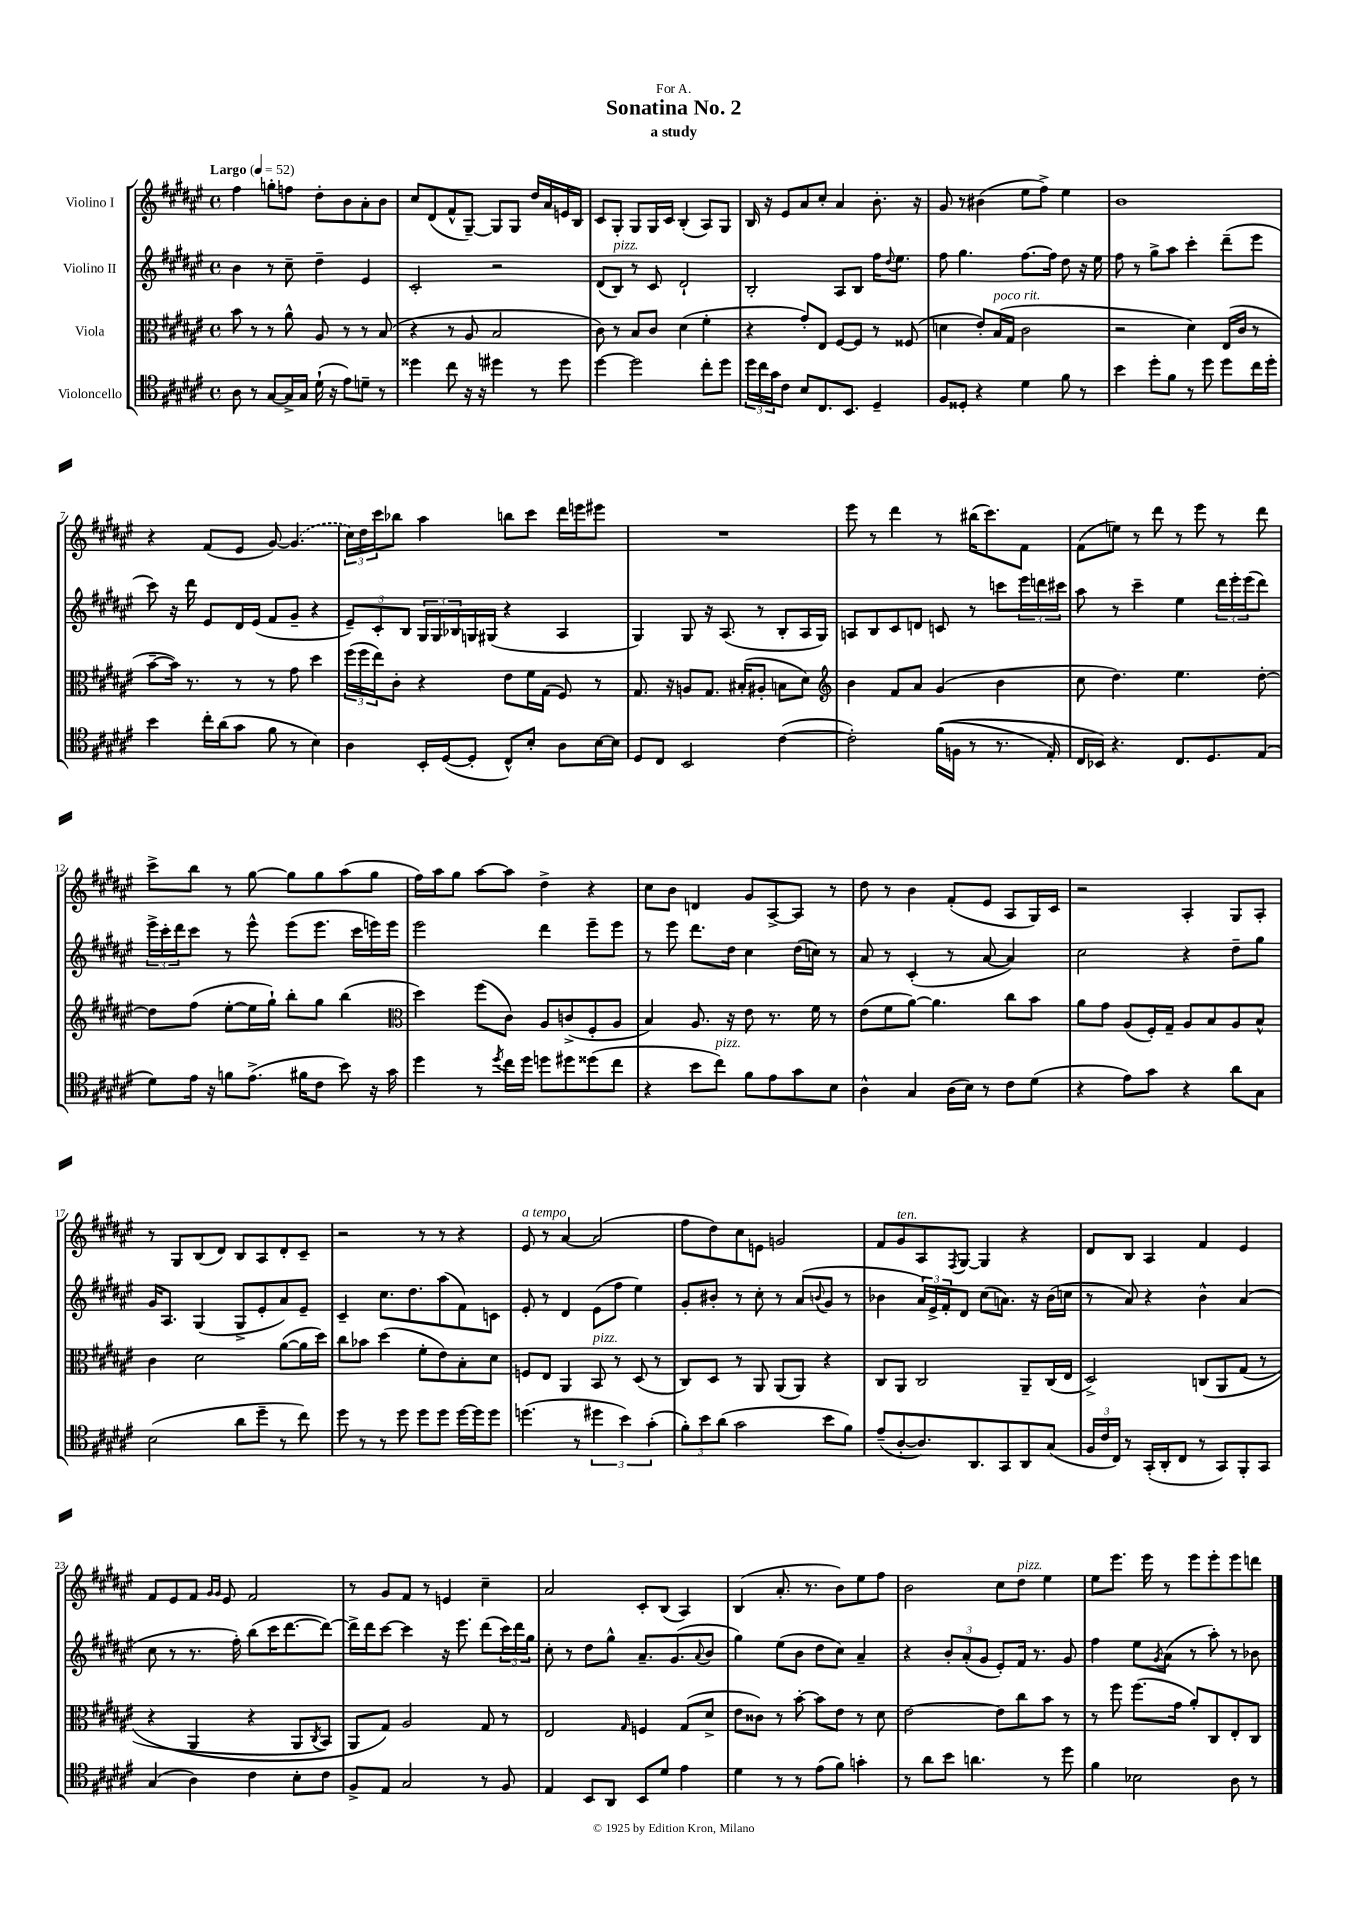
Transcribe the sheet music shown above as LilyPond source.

\header { title = "Sonatina No. 2" subtitle = "a study" dedication = "For A." }
<<
\new StaffGroup <<
\new Staff = "s0" \with { instrumentName = "Violino I" } {
    \clef treble \key fis \major \defaultTimeSignature \time 4/4 \tempo "Largo" 4 = 52
    fis''4 g''8-. f''8 dis''8-. b'8 ais'8-. b'8 |
    cis''8 dis'8( fis'8-^ gis8~--) gis8 gis8 dis''16 ais'16 e'16 b16 |
    cis'8 gis8-. gis8 gis16 cis'16 b4-.( ais8) gis8 |
    b16 r16 eis'8 ais'8 cis''8-. ais'4 b'8.-. r16 |
    gis'8 r8 bis'4( eis''8 fis''8->) eis''4 |
    b'1 |
    r4 fis'8( eis'8 gis'8~) \once \slurDashed gis'4.( |
    \tuplet 3/2 { cis''16) dis''16 cis'''16 } bes''8 ais''4 b''8 cis'''8 dis'''16 e'''16 eis'''8 |
    R1 |
    eis'''8 r8 dis'''4 r8 bis''16( cis'''8.) fis'8 |
    fis'8( e''8) r8 dis'''8 r8 eis'''8 r8 dis'''8 |
    cis'''8-> b''8 r8 gis''8~ gis''8 gis''8 ais''8( gis''8 |
    fis''16) ais''16 gis''8 ais''8~ ais''8 dis''4-> r4 |
    cis''8 b'8 d'4 gis'8 ais8~-> ais8 r8 |
    dis''8 r8 b'4 fis'8-.( eis'8 ais8 gis16) cis'16 |
    r2 ais4-. gis8 ais8-. |
    r8 gis8 b8( dis'8) b8 ais8 dis'8-. cis'8-- |
    r2 r8 r8 r4 |
    eis'8^\markup { \italic "a tempo" } r8 ais'4~ ais'2( |
    fis''8 dis''8) cis''8 e'8 g'2 |
    fis'8 gis'8^\markup { \italic "ten." } ais8 \acciaccatura { fis8 } gis8~ gis4 r4 |
    dis'8 b8 ais4 fis'4 eis'4 |
    fis'8 eis'8 fis'8 \grace { gis'16 gis'16 } eis'8 fis'2 |
    r8 gis'8 fis'8 r8 e'4 cis''4-- |
    ais'2 cis'8-. b8( ais4) |
    b4( ais'8.-. r8. b'8) eis''8 fis''8 |
    b'2 cis''8 dis''8^\markup { \italic "pizz." } eis''4 |
    eis''8 eis'''8. eis'''16 r8 eis'''8 eis'''8-. eis'''8 d'''8 \bar "|." |
}
\new Staff = "s1" \with { instrumentName = "Violino II" } {
    \clef treble \key fis \major \defaultTimeSignature \time 4/4
    b'4 r8 cis''8-- dis''4-- eis'4 |
    cis'2-. r2 |
    dis'8( b8^\markup { \italic "pizz." }) r8 cis'8 dis'2-! |
    b2-. ais8 b8 fis''16 \appoggiatura { dis''8 } eis''8. |
    fis''8 gis''4. fis''8.~ fis''16 dis''8 r16 eis''16 |
    fis''8 r8 gis''8-> ais''8 cis'''4-. dis'''8--( eis'''8 |
    cis'''8) r16 dis'''16 eis'8 dis'16 eis'16( fis'8 gis'8-- r4 |
    \tuplet 3/2 { eis'8--) cis'8-. b8 } \tuplet 3/2 { gis16 gis16 bes16 } g16 gis16( r4 ais4 |
    gis4) gis8 r16 ais8.( r8 b8-. ais16 gis16) |
    a8 b8 cis'8 d'8 c'8 r8 c'''8 \tuplet 3/2 { eis'''16 d'''16 cis'''16 } |
    ais''8 r8 cis'''4-- eis''4 \tuplet 3/2 { dis'''16 eis'''16-. eis'''16( } dis'''8) |
    \tuplet 3/2 { eis'''16-> cis'''16-. dis'''16 } cis'''8 r8 eis'''8-^ eis'''8( eis'''8. cis'''16 e'''16) e'''16 |
    eis'''2 dis'''4 eis'''8-- eis'''8 |
    r8 eis'''8 dis'''8. dis''16 cis''4 dis''16( c''16) r8 |
    ais'8 r8 cis'4-.( r8 ais'8~ ais'4) |
    cis''2 r4 dis''8-- gis''8 |
    gis'16 ais8. gis4( gis8-> eis'8-. ais'8) eis'8-- |
    cis'4-- cis''8. dis''8. ais''8( fis'8) c'8 |
    eis'8-. r8 dis'4 eis'8( fis''8 eis''4) |
    gis'8-. bis'8-. r8 cis''8-. r8 ais'8( \appoggiatura { b'8 } gis'8 r8 |
    bes'4 \tuplet 3/2 { ais'16) eis'16-> fis'16-. } dis'8 cis''8( a'8.) r16 bes'16( c''16 |
    r8 ais'8) r4 b'4-^ ais'4( |
    cis''8 r8 r8. fis''16-.) b''8( cis'''16 dis'''8.~ dis'''8~) |
    dis'''16-> dis'''16 cis'''8~ cis'''4 r16 eis'''8. dis'''8( \tuplet 3/2 { cis'''16) dis'''16 gis''16 } |
    cis''8-. r8 dis''8 gis''8-^ ais'8.-- gis'8.( \appoggiatura { ais'8 } b'8 |
    gis''4) eis''8( b'8 dis''8 cis''8) ais'4-- |
    r4 \tuplet 3/2 { b'8-. ais'8-.( gis'8 } eis'8-.) fis'16 r8. gis'8 |
    fis''4 eis''8 \acciaccatura { gis'8 } ais'8( r8 ais''8-.) r8 bes'8 \bar "|." |
}
\new Staff = "s2" \with { instrumentName = "Viola" } {
    \clef alto \key fis \major \defaultTimeSignature \time 4/4
    b'8 r8 r8 ais'8-^ ais8 r8 r8 b8( |
    r4 r8 ais8 b2 |
    cis'8) r8 b8 cis'8 dis'4( fis'4-. |
    r4 gis'8-.) eis8 fis8~ fis8 r8 fisis8( |
    d'4 eis'8-.) b16^\markup { \italic "poco rit." }( gis16 cis'2 |
    r2 dis'4) eis16( cis'16 r8 |
    b'8~-- b'16) r8. r8 r8 gis'8 dis''4 |
    \tuplet 3/2 { fis''16( fis''16 eis''16) } cis'8-. r4 eis'8 fis'16 gis16( fis8) r8 |
    gis8. r16 a8 gis8. bis16-.( ais8-. b8 dis'8) |
    \clef treble b'4 fis'8 ais'8 gis'4( b'4 |
    cis''8 dis''4.) eis''4. dis''8~-. |
    dis''8 fis''8( eis''8~-. eis''16 gis''16-!) b''8-. gis''8 b''4( |
    \clef alto dis''4) fis''8( cis'8) ais8 c'8->( fis8-. ais8 |
    b4) ais8. r16 eis'8 r8. fis'16 r8 |
    eis'8( fis'8 ais'8~) ais'4. cis''8 b'8 |
    ais'8 gis'8 ais8( fis16-.) gis16-- ais8 b8 ais8 b8-^ |
    cis'4 dis'2 ais'8~( ais'16 dis''16) |
    cis''8 bes'8 dis''4( fis'8-. eis'8) b8-. dis'8 |
    f8 eis8 ais,4 b,8^\markup { \italic "pizz." } r8 dis8( r8 |
    cis8) dis8 r8 ais,8 ais,8( ais,8) r4 |
    cis8 ais,8 cis2 ais,8-- cis16( eis16 |
    dis2->) c8\( ais,8 gis8( r8 |
    r4 ais,4 r4 ais,8 \acciaccatura { cis8 } b,8) |
    ais,8 gis8\) ais2 gis8 r8 |
    eis2 \grace { gis16 } f4 gis8( dis'8-> |
    eis'8 cisis'8) r8 b'8~-. b'8 eis'8 r8 dis'8 |
    eis'2~ eis'8 cis''8 b'8 r8 |
    r8 fis''8 fis''8.( gis'16 ais'8-.) cis8 eis8-. cis8 \bar "|." |
}
\new Staff = "s3" \with { instrumentName = "Violoncello" } {
    \clef tenor \key fis \major \defaultTimeSignature \time 4/4
    ais8 r8 gis8~ gis16-> gis16 dis'16-!( r16 eis'8) d'8-- r8 |
    disis''4 cis''8 r16 r16 dis''4 r8 dis''8 |
    dis''4~ dis''2 cis''8-. dis''8 |
    \tuplet 3/2 { dis''16 cis''16 gis'16 } cis'8 b8 cis8. b,8. dis4-- |
    fis8 disis8-. r4 dis'4 fis'8 r8 |
    b'4 dis''8-. fis'8 r8 dis''8 dis''8 cis''16 dis''16-. |
    b'4 cis''16-. ais'16( gis'8 fis'8 r8 b4) |
    ais4 b,16-. dis16~( dis8-. cis8-^) b8-. ais8 b16~ b16 |
    dis8 cis8 b,2 cis'4~( |
    cis'2-.) fis'16(\( f16 r8 r8. eis16-.) |
    cis16 bes,16\) r4. cis8. dis8. eis8( |
    dis'8) eis'16 r16 f'8 eis'8.->( fis'16 cis'8 b'8) r16 gis'16 |
    dis''4 r8 \acciaccatura { dis''8 } cis''16 dis''16 d''8 dis''8 disis''8( cis''8 |
    r4 b'8 cis''8^\markup { \italic "pizz." }) fis'8 eis'8 gis'8 b8 |
    ais4-^ gis4 ais16( b16) r8 cis'8 dis'8( |
    r4 eis'8) gis'8 r4 ais'8 gis8 |
    b2( ais'8 dis''8-- r8 cis''8) |
    dis''8 r8 r8 dis''8 dis''8 dis''8 dis''16~ dis''16 dis''8 |
    d''4.( r8 \tuplet 3/2 { dis''4 b'4) gis'4-.( } |
    \tuplet 3/2 { fis'8-.) b'8 ais'8( } gis'2 b'8 fis'8) |
    eis'8--( ais8~-. ais8.) ais,8. gis,8 ais,8 gis8( |
    \tuplet 3/2 { fis16 cis'16 cis16) } r8 gis,16-.( ais,16-. cis8 r8 gis,8) fis,8-. gis,8 |
    gis4( ais4) cis'4 b8-. cis'8 |
    fis8-> eis8 gis2 r8 fis8 |
    eis4 b,8 ais,8 b,8 dis'8 eis'4 |
    dis'4 r8 r8 eis'8( fis'8) g'4-. |
    r8 ais'8 b'8 a'4. r8 dis''8 |
    fis'4 bes2 ais8 r8 \bar "|." |
}
>>
>>
